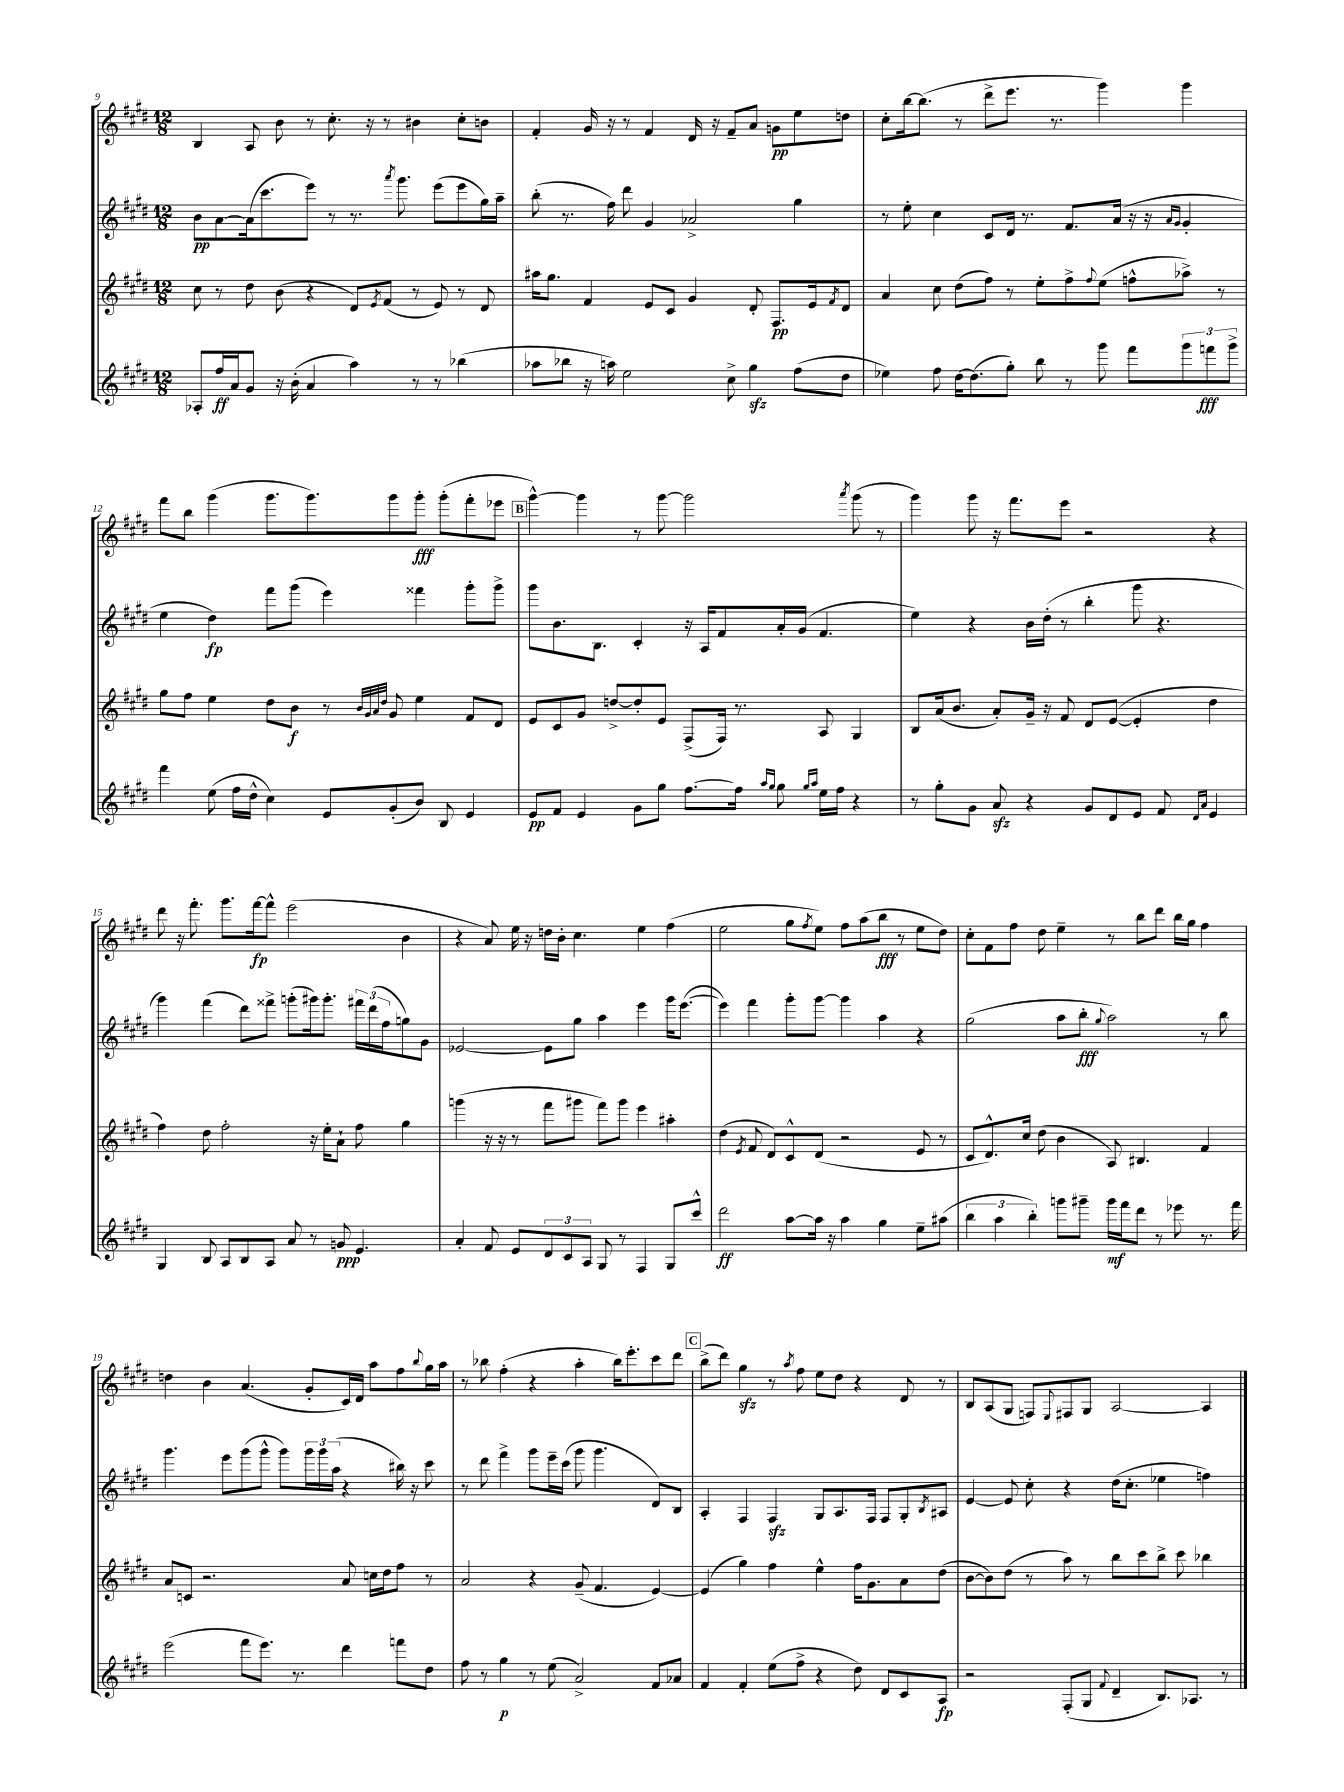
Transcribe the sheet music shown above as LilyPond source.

<<
\new StaffGroup <<
\new Staff = "s0" {
    \clef treble \key e \major \numericTimeSignature \time 12/8
    b4 a8 b'8 r8 cis''8.-. r16 r8 bis'4 cis''8-. b'8 |
    fis'4-. gis'16 r16 r8 fis'4 dis'16 r16 fis'8-- a'8 g'8\pp e''8 d''8 |
    cis''8-. b''16~ b''8.( r8 dis'''8-> e'''8. r8. gis'''4) gis'''4 |
    fis'''8 b''8 gis'''4( gis'''8. gis'''8.) gis'''8 gis'''8-.\fff gis'''8-.( fis'''8-. ees'''8 |
    \mark \markup { \box "B" } gis'''4~-^) gis'''4 r8 gis'''8~ gis'''2 \acciaccatura { a'''8 } gis'''8( r8 |
    gis'''4) gis'''8 r16 fis'''8. e'''8 r2 r4 |
    dis'''8 r16 fis'''8.-. gis'''8. fis'''16~\fp fis'''8-^ e'''2( b'4 |
    r4 a'8) e''16 r16 d''16 b'16-. cis''4. e''4 fis''4( |
    e''2 gis''8 \acciaccatura { fis''8 } e''8) fis''8 a''8( b''8\fff r8 e''8 dis''8) |
    cis''8-. fis'8 fis''8 dis''8 e''4-- r8 b''8 dis'''8 b''16 gis''16 fis''4 |
    d''4 b'4 a'4.( gis'8-. cis'16) dis'16 a''8 fis''8 \appoggiatura { b''8 } gis''16 a''16 |
    r8 bes''8 fis''4-.( r4 a''4-. bes''16) e'''8.-. cis'''8 dis'''8 |
    \mark \markup { \box "C" } b''8->( dis'''8) gis''4\sfz r8 \acciaccatura { a''8 } fis''8 e''8 dis''8 r4 dis'8 r8 |
    b8 a8( gis8 f8) \appoggiatura { e8 } fis8 gis8 a2~ a4 \bar "|." |
}
\new Staff = "s1" {
    \clef treble \key e \major \numericTimeSignature \time 12/8
    b'8\pp a'8~ a'16( cis'''8. e'''8) r8 r8. \acciaccatura { a'''8 } gis'''8. e'''8( e'''8 gis''16) a''16-- |
    b''8-.( r8. fis''16) dis'''8 gis'4 aes'2-> gis''4 |
    r8 e''8-. cis''4 cis'8 dis'16 r8. fis'8. a'16( r16 r16 \grace { a'16 gis'16 } gis'4-. |
    e''4 dis''4\fp) fis'''8 gis'''8( e'''4) fisis'''4 gis'''8-. gis'''8-> |
    \mark \markup { \box "B" } gis'''8 b'8. b8. cis'4-. r16 a16 fis'8 a'16-. gis'16( fis'4. |
    e''4) r4 b'16 dis''16-.( r8 b''4-. gis'''8 r4. |
    gis'''4) fis'''4( dis'''8) fisis'''8-> g'''8-.( gis'''16) gis'''8.-. \tuplet 3/2 { fis'''16 dis'''16( fis''16 } g''8) gis'8 |
    ees'2~ ees'8 gis''8 a''4 e'''4 gis'''16 e'''8.~( |
    e'''4) fis'''4 gis'''8-. gis'''8~ gis'''4 a''4 r4 |
    gis''2( a''8 b''8-.\fff \appoggiatura { gis''8 } a''2) r8 b''8 |
    gis'''4. e'''8 gis'''8( gis'''8-^ gis'''8) \tuplet 3/2 { gis'''16 gis'''16 a''16( } r4 bis''16) r16 cis'''8 |
    r8 dis'''8 fis'''4-> gis'''8 e'''16-- cis'''16( gis'''8 gis'''4. dis'8) b8 |
    \mark \markup { \box "C" } a4-. fis4 fis4\sfz gis8 a8. fis16 fis8 gis8-. \acciaccatura { b8 } ais8 |
    e'4~ e'8 cis''8-. r4 dis''16( cis''8.-. ees''4 f''4) \bar "|." |
}
\new Staff = "s2" {
    \clef treble \key e \major \numericTimeSignature \time 12/8
    cis''8 r8 dis''8 b'8( r4 dis'8) \acciaccatura { e'8 } fis'8( r8 e'8) r8 dis'8 |
    ais''16 gis''8. fis'4 e'8 cis'8 gis'4 dis'8-. fis8.\pp e'16 \acciaccatura { fis'8 } dis'8 |
    a'4 cis''8 dis''8( fis''8) r8 e''8-. fis''8-> \appoggiatura { fis''8 } e''8( f''8-^ aes''8->) r8 |
    gis''8 fis''8 e''4 dis''8 b'8\f r8 \grace { b'32 gis'32 a'32 dis''32 } gis'8 e''4 fis'8 dis'8 |
    \mark \markup { \box "B" } e'8 cis'8 gis'8 d''8~-> d''8-. e'8 fis8->( fis16) r8. a8 gis4 |
    b8 a'16( b'8. a'8-.) gis'16-- r16 fis'8 dis'8 e'8~( e'4-. dis''4 |
    fis''4) dis''8 fis''2-. r16 e''16-. a'8-! fis''8 gis''4 |
    g'''4( r16 r16 r8 fis'''8 gis'''8 fis'''8) gis'''8 e'''4 ais''4-. |
    dis''4( \acciaccatura { e'8 } fis'8 dis'8) cis'8-^ dis'8( r2 e'8 r8 |
    cis'8 dis'8.-^) cis''16 dis''8( b'4 a8) bis4. fis'4 |
    a'8 c'8 r2. a'8 c''16 dis''16 fis''8 r8 |
    a'2 r4 gis'8--( fis'4. e'4~) |
    \mark \markup { \box "C" } e'4( gis''4) fis''4 e''4-^ fis''16 gis'8. a'8 dis''8( |
    b'8~ b'8) dis''8( r8 a''8) r8 b''8 cis'''8 b''8-> cis'''8 bes''4 \bar "|." |
}
\new Staff = "s3" {
    \clef treble \key e \major \numericTimeSignature \time 12/8
    aes8-. fis''16\ff a'16 gis'8 r16 b'16-.( a'4 a''4) r8 r8 bes''4( |
    aes''8 bes''8 r16 a''16) e''2 cis''8-> gis''4\sfz fis''8( dis''8 |
    ees''4) fis''8 dis''16~ dis''8.( gis''8-.) b''8 r8 gis'''8 fis'''8 \tuplet 3/2 { gis'''8 f'''8\fff gis'''8-> } |
    fis'''4 e''8( fis''16 dis''16-^ cis''4) e'8 gis'8-.( b'8) b8 e'4 |
    \mark \markup { \box "B" } e'8\pp fis'8 e'4 gis'8 gis''8 fis''8.~ fis''16 \grace { a''16 gis''16 } gis''8 \grace { gis''16 a''16 } e''16 fis''16 r4 |
    r8 gis''8-. gis'8 a'8\sfz r4 gis'8 dis'8 e'8 fis'8 \grace { dis'16 a'16 } e'4 |
    gis4 b8 a8 b8 a8 a'8 r8 g'8\ppp e'4. |
    a'4-. fis'8 e'8 \tuplet 3/2 { dis'8 cis'8 a8 } gis8 r8 fis4 gis8 cis'''8-^ |
    dis'''2\ff a''8~ a''16 r16 a''4 gis''4 e''8-- ais''8( |
    \tuplet 3/2 { b''4 a''4 b''4-.) } g'''8 gis'''8-- gis'''16\mf fis'''16 dis'''8 r8 ees'''8 r8. fis'''16 |
    e'''2( fis'''8 e'''8.) r8. dis'''4 f'''8 dis''8 |
    fis''8 r8 gis''4\p r8 e''8( a'2->) fis'8 aes'8 |
    \mark \markup { \box "C" } fis'4 fis'4-. e''8( fis''8-> r4 dis''8) dis'8 cis'8 a8\fp |
    r2 fis8-.( gis8 \appoggiatura { fis'8 } dis'4-- b8.) aes8. r8 \bar "|." |
}
>>
>>
\layout { \context { \Score currentBarNumber = #9 } }
